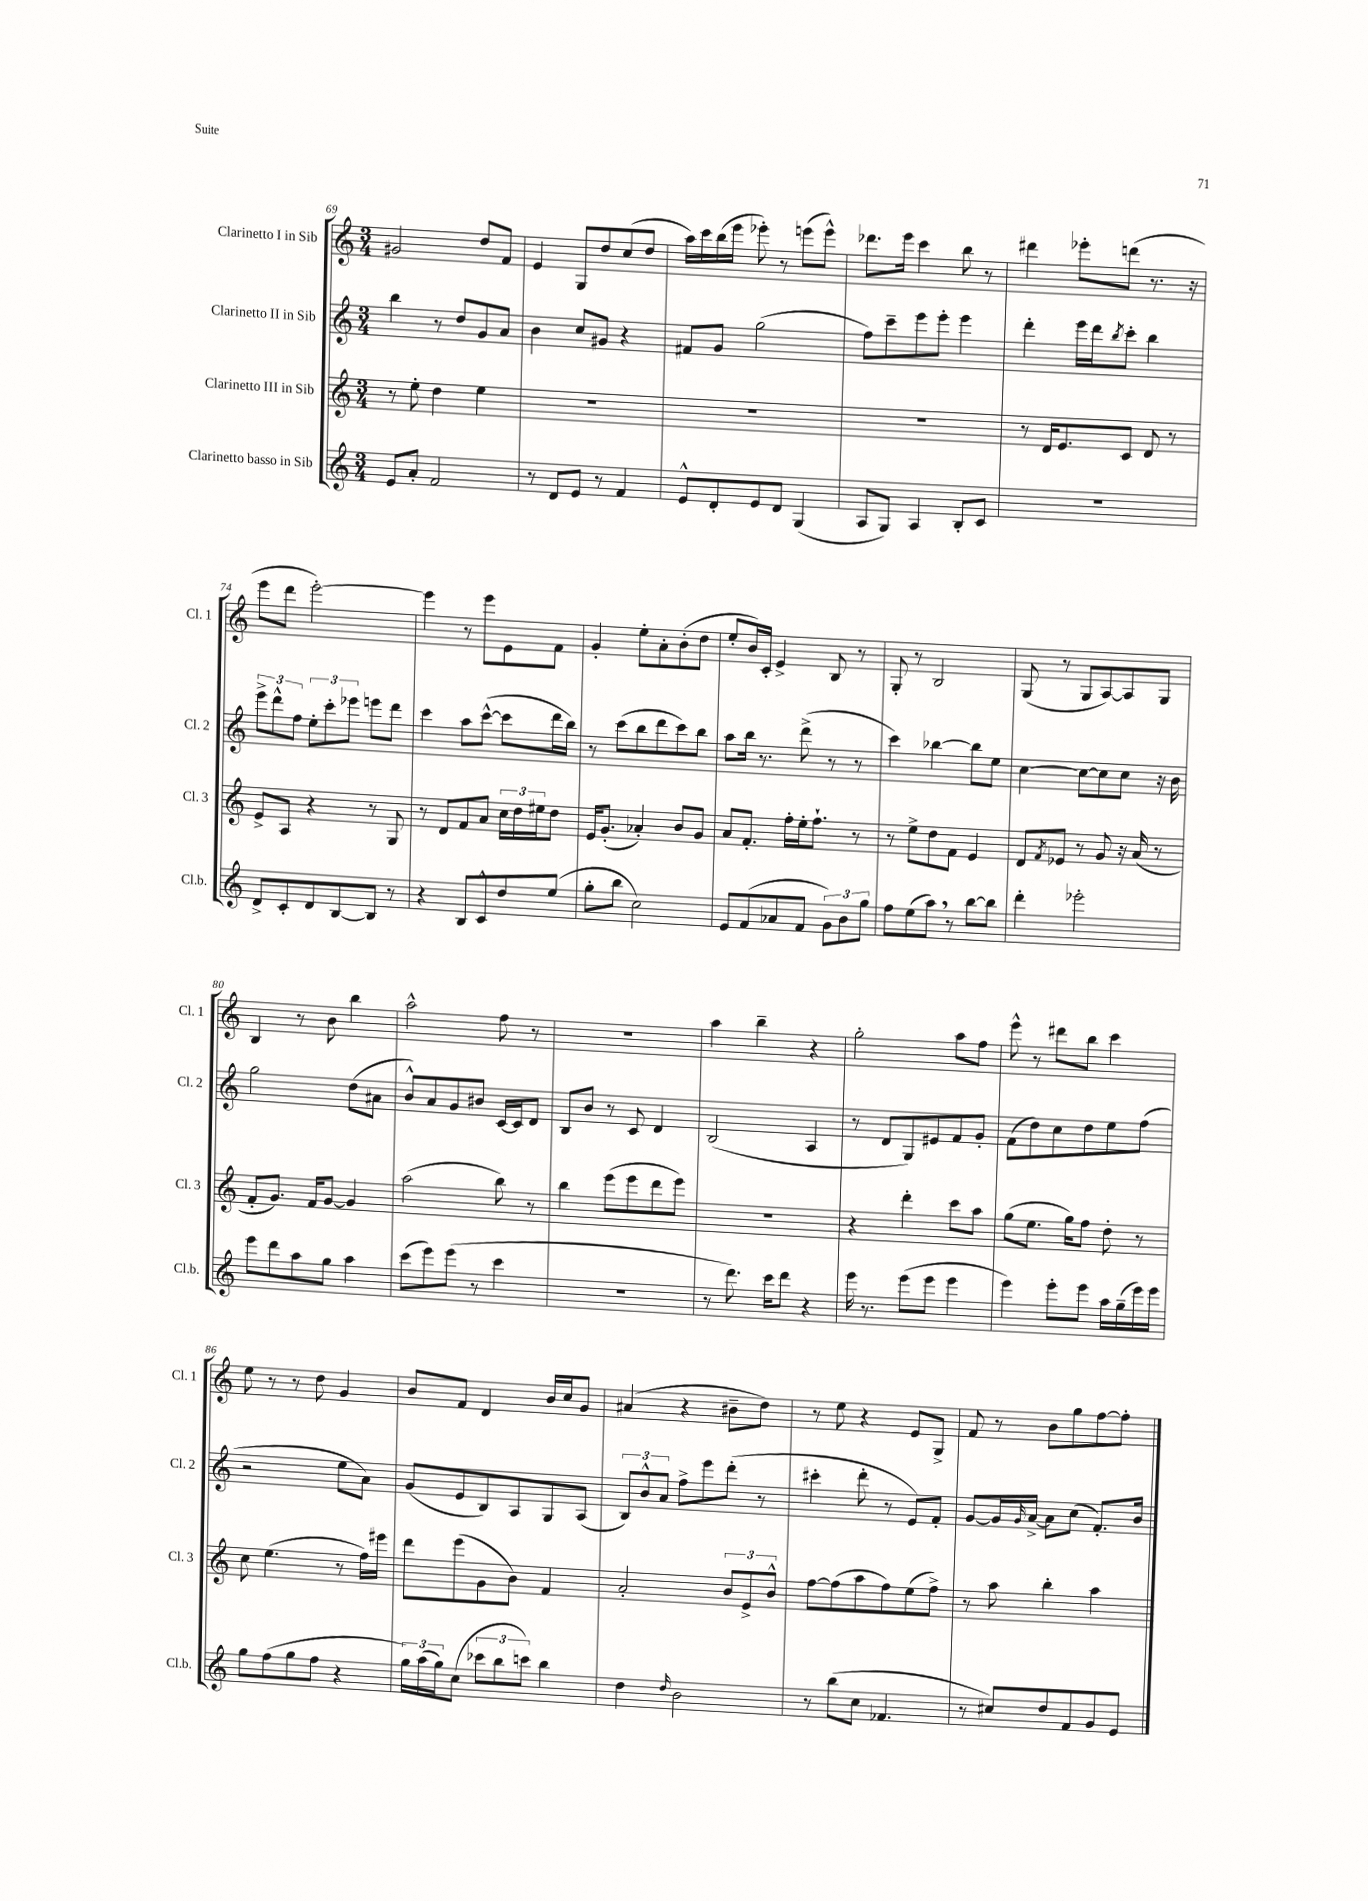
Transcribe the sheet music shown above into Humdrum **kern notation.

**kern	**kern	**kern	**kern
*staff4	*staff3	*staff2	*staff1
*clefG2	*clefG2	*clefG2	*clefG2
*k[]	*k[]	*k[]	*k[]
*M3/4	*M3/4	*M3/4	*M3/4
8e	8r	4bb	2g#
8a'	8ee'	.	.
2f	4dd	8r	.
.	.	8dd	.
.	4ee	8g	8dd
.	.	8a	8f
=	=	=	=
8r	2.r	4b	4e
8d	.	.	.
8e	.	8cc	8G
8r	.	8g#	8dd
4f	.	4r	(8cc
.	.	.	8dd
=	=	=	=
8e^^	2.r	8f#	16aa)
.	.	.	16ccc
8d'	.	8g	(16bb
.	.	.	16eee
8e	.	(2gg	8eee-')
8d	.	.	8r
(4G	.	.	(8eee
.	.	.	8eee^^)
=	=	=	=
8A	2.r	8ff)	8.ddd-
8G)	.	8ccc~	.
.	.	.	16eee
4A	.	8eee	4ccc
.	.	8eee'	.
8B'	.	4eee	8bb
8c	.	.	8r
=	=	=	=
2.r	8r	4ddd'	4ddd#
.	16d	.	.
.	8.e	.	.
.	.	16eee	8eee-'
.	.	16ddd	.
.	.	8qbb	.
.	8c	8ccc'	(8ddd
.	8d	4bb	8.r
.	8r	.	.
.	.	.	16r
=	=	=	=
8d^	8e^	12eee^	8eee
.	.	12ddd^^	.
8c'	8A	.	8ddd
.	.	12ff	.
8d	4r	12ee'	[2eee')
.	.	12ccc'	.
[8B	.	.	.
.	.	12eee-	.
8B]	8r	8eee	.
8r	8G	8ddd	.
=	=	=	=
4r	8r	4ccc	4eee]
.	8d	.	.
8B	8f	8aa	8r
8c^^	8a	([8ccc^^	8eee
8dd	24cc	8ccc]	8e
.	24dd	.	.
.	24ee#	.	.
(8ee	8dd	16ddd	8f
.	.	16bb)	.
=	=	=	=
8gg'	16e	8r	4g'
.	(8.g'	.	.
8bb	.	(8ccc	.
2cc)	4a-')	8bb	8ee'
.	.	8ddd	8a'
.	8b	8ccc)	(8b'
.	8g	8bb	8dd
=	=	=	=
8e	8a	8aa	8ee'
(8f	8.f'	16bb	16b)
.	.	8.r	16c'
8a-	.	.	4e^
.	16ff'	.	.
8f	16ee'	(8ddd^	.
.	8.ff`	.	.
12g)	.	8r	8B
12b	.	.	.
.	8r	8r	8r
12gg	.	.	.
=	=	=	=
8ff	8r	4ccc)	8G'
(8ee	8ee^	.	8r
8aa)	8dd	[4bb-	2B
8r	8f	.	.
[8bb	4e	8bb-]	.
8bb]	.	8ee	.
=	=	=	=
4ddd'	8d	[4cc	(8G
.	8qf	.	.
.	8e-	.	8r
2eee-'	8r	8cc_	8G
.	8g	8cc]	[8A)
.	16r	8cc	8A]
.	(16a	.	.
.	8r	16r	8G
.	.	16b	.
=	=	=	=
8eee	8f'	2gg	4B
8ddd	8.g)	.	.
8aa	.	.	8r
.	16f	.	.
8gg	[8g	.	8b
4aa	4g]	(8dd	4bb
.	.	8a#	.
=	=	=	=
(8ccc	(2aa	8b^^)	2aa^^
8eee)	.	8a	.
(8eee	.	8g	.
8r	.	8b#	.
4ccc	8bb)	[16c	8ff
.	.	16c]	.
.	8r	8d	8r
=	=	=	=
2.r	4bb	8B	2.r
.	.	8b	.
.	(8eee	8r	.
.	8eee	8c	.
.	8ddd	4d	.
.	8eee)	.	.
=	=	=	=
8r	2.r	(2B	4aa
8.ddd)	.	.	.
.	.	.	4bb~
16ccc	.	.	.
8ddd	.	.	.
4r	.	4A	4r
=	=	=	=
16eee	4r	8r	2gg'
8.r	.	.	.
.	.	8d	.
(8eee	4ddd'	8G)	.
8eee	.	8e#	.
4eee	8ccc	8f	8aa
.	8aa	8g'	8ff
=	=	=	=
4eee)	(8gg	(8f	8eee^^
.	8.ee	8dd)	8r
8eee'	.	8cc	8ddd#
.	16gg)	.	.
8eee	8ff	8dd	8bb
16aa	8dd'	8ee	4ccc
(16gg~	.	.	.
16eee)	8r	(8ff	.
16eee	.	.	.
=	=	=	=
8gg	8cc	2r	8ee
(8ff	(4.ee	.	8r
8gg	.	.	8r
8ff	.	.	8dd
4r	8r	8ee	4g
.	16ff)	8a)	.
.	16eee#	.	.
=	=	=	=
24gg)	8ddd	(8g	8b
(24aa	.	.	.
24gg)	.	.	.
(8cc	(8eee	8e	8f
12ccc-	8g	8B)	4d
12bb	.	.	.
.	8b)	8A	.
12ccc)	.	.	.
4bb	4f	8G	16b
.	.	.	16cc
.	.	(8A	8g
=	=	=	=
4dd	2a'	12B)	(4a#
.	.	12b^^	.
.	.	12a	.
16qqdd	.	.	.
2b	.	8ff^	4r
.	.	8eee	.
.	12b	(8ddd'	8b#~
.	12e^	.	.
.	.	8r	8dd)
.	12b^^	.	.
=	=	=	=
8r	[8ff	4ccc#'	8r
(8bb	(8ff]	.	8ee
8cc	8aa	8ddd'	4r
4.f-	8ff)	8r	.
.	(8ee	8e)	8e
.	8ff^)	8f'	8G^
=	=	=	=
8r	8r	[8g	8f
8cc#)	8aa	16g]	8r
.	.	16qqg	.
.	.	[16a^	.
8dd	4bb'	8a]	8b
8f	.	(8cc	8gg
8g	4aa	8.f')	[8ff
8e	.	.	8ff']
.	.	16b	.
==	==	==	==
*-	*-	*-	*-
